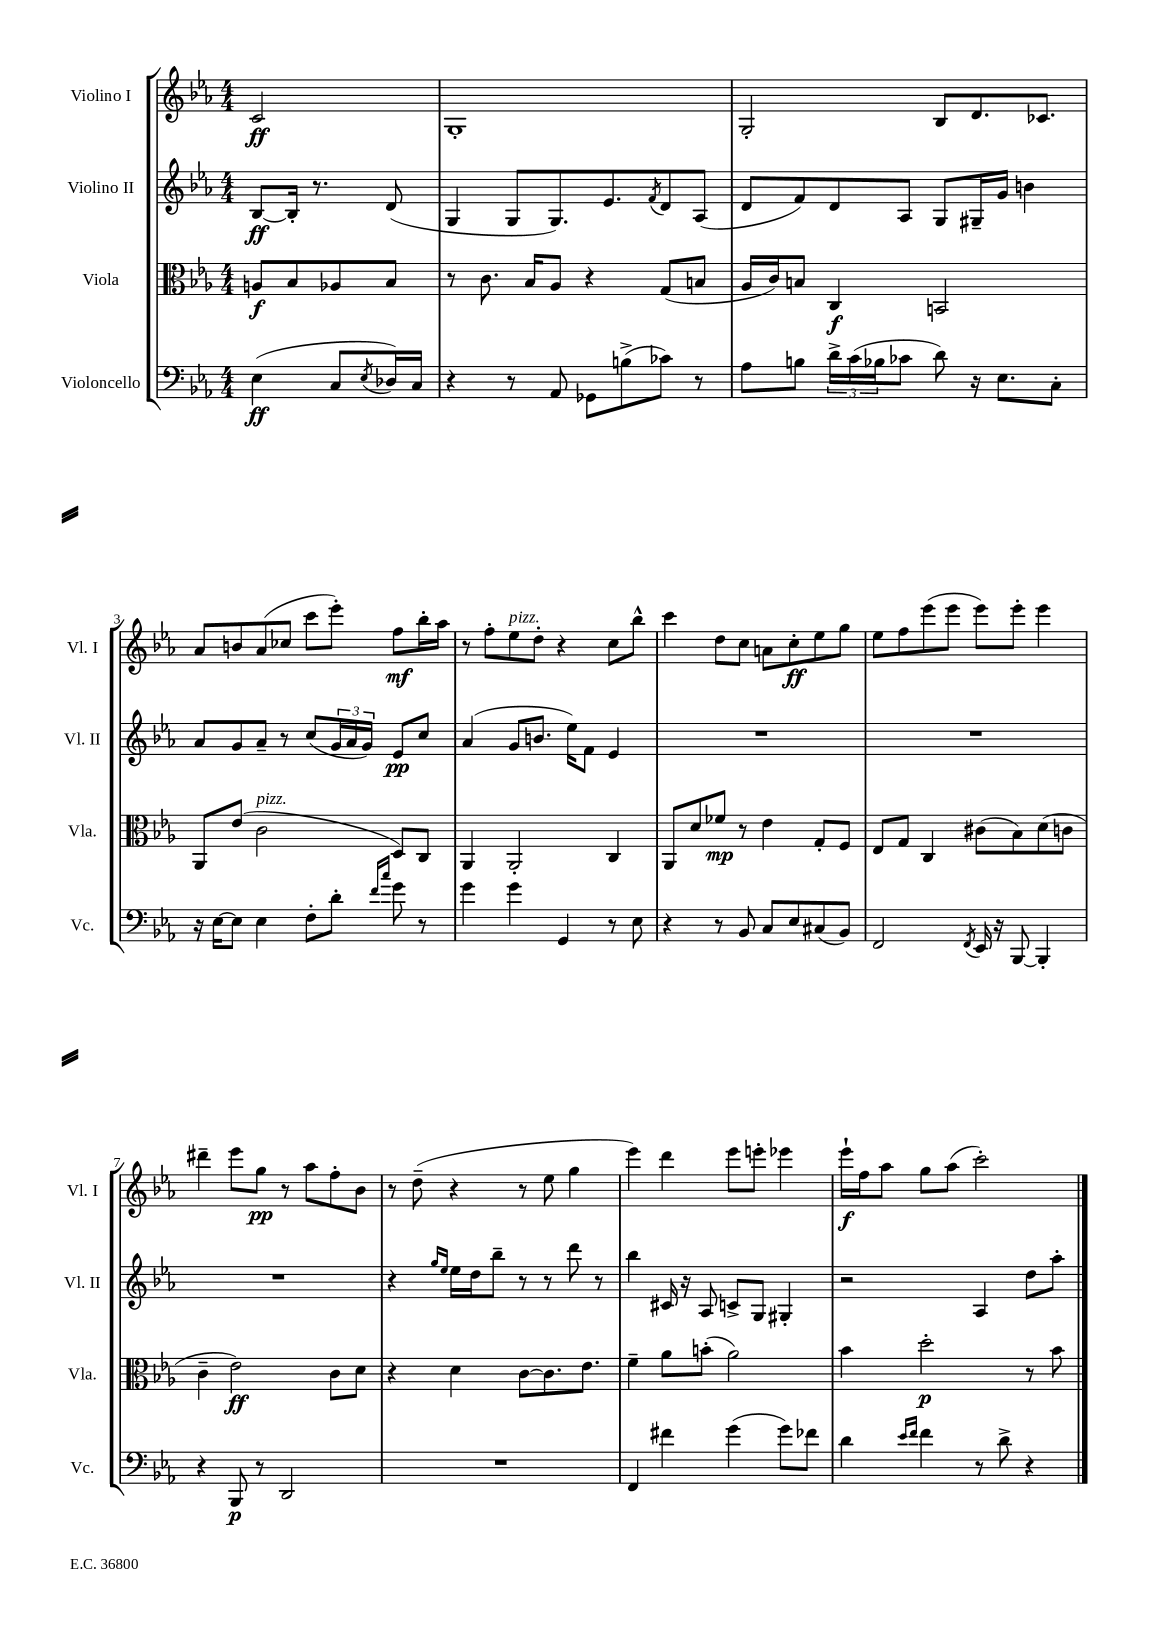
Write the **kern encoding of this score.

**kern	**dynam	**kern	**dynam	**kern	**dynam	**kern	**dynam
*part4	*part4	*part3	*part3	*part2	*part2	*part1	*part1
*staff4	*staff4	*staff3	*staff3	*staff2	*staff2	*staff1	*staff1
*I"Violoncello	*	*I"Viola	*	*I"Violino II	*	*I"Violino I	*
*I'Vc.	*	*I'Vla.	*	*I'Vl. II	*	*I'Vl. I	*
*clefF4	*	*clefC3	*	*clefG2	*	*clefG2	*
*k[b-e-a-]	*	*k[b-e-a-]	*	*k[b-e-a-]	*	*k[b-e-a-]	*
*M4/4	*	*M4/4	*	*M4/4	*	*M4/4	*
=	=	=	=	=	=	=	=
(4E-\	ff	8An/L	f	[8B-/L	ff	2c/	ff
.	.	8B-/	.	16B-'/Jk]	.	.	.
.	.	.	.	8.r	.	.	.
8C/L	.	8A-X/	.	.	.	.	.
8qE-/	.	.	.	.	.	.	.
16D-X/L)	.	8B-/J	.	(8d/	.	.	.
16C/JJ	.	.	.	.	.	.	.
=1	=1	=1	=1	=1	=1	=1	=1
4r	.	8r	.	4G/	.	1G'	.
.	.	8.c\	.	.	.	.	.
8r	.	.	.	8G/L	.	.	.
.	.	16B-/KL	.	.	.	.	.
8AA-/	.	8A-/J	.	8.G/)	.	.	.
8GG-X\L	.	4r	.	.	.	.	.
.	.	.	.	8.e-/	.	.	.
(8Bn^\	.	.	.	.	.	.	.
.	.	.	.	8qf/	.	.	.
8c-X\J)	.	(8G/L	.	8d/	.	.	.
8r	.	8Bn/J	.	(8A-/J	.	.	.
=2	=2	=2	=2	=2	=2	=2	=2
8A-\L	.	16A-/LL	.	8d/L	.	2G'/	.
.	.	16c/J)	.	.	.	.	.
8Bn\J	.	8Bn/J	.	8f/)	.	.	.
24d^\LL	.	4C/	f	8d/	.	.	.
(24c\	.	.	.	.	.	.	.
24B-X\J	.	.	.	.	.	.	.
8c-X\J	.	.	.	8A-/J	.	.	.
8d\)	.	2BBn/	.	8G/L	.	8B-/L	.
16r	.	.	.	16G#X~/L	.	8.d/	.
8.E-\L	.	.	.	16g/JJ	.	.	.
.	.	.	.	4bn\	.	.	.
.	.	.	.	.	.	8.c-X/J	.
8C'\J	.	.	.	.	.	.	.
!!LO:LB:g=z
=3	=3	=3	=3	=3	=3	=3	=3
16r	.	8AA-/L	.	8a-/L	.	8a-/L	.
[16E-\KL	.	.	.	.	.	.	.
8E-\J]	.	(8e-/J	.	8g/	.	8bn/	.
!	!	!LO:TX:a:i:t=pizz.	!	!	!	!	!
4E-\	.	2c\	.	8a-~/J	.	(8a-/	.
.	.	.	.	8r	.	8cc-X/J	.
8F'\L	.	.	.	(8cc/L	.	8ccc\L	.
8d'\J	.	.	.	24g/L	.	8eee-'\J)	.
.	.	.	.	24a-/	.	.	.
.	.	.	.	24g/JJ)	.	.	.
16qqf/LL	.	.	.	.	.	.	.
16qqcc/JJ	.	.	.	.	.	.	.
8g\	.	8D/L)	.	8e-/L	pp	8ff\L	mf
8r	.	8C/J	.	8cc/J	.	16bb-'\L	.
.	.	.	.	.	.	16aa-\JJ	.
=4	=4	=4	=4	=4	=4	=4	=4
4g\	.	4AA-/	.	(4a-/	.	8r	.
.	.	.	.	.	.	8ff'\L	.
!	!	!	!	!	!	!LO:TX:a:i:t=pizz.	!
4g\	.	2AA-'/	.	8g/L	.	8ee-\	.
.	.	.	.	8.bn/J	.	8dd'\J	.
4GG/	.	.	.	.	.	4r	.
.	.	.	.	16ee-\KL)	.	.	.
.	.	.	.	8f\J	.	.	.
8r	.	4C/	.	4e-/	.	8cc\L	.
8E-\	.	.	.	.	.	8bb-^^\J	.
=5	=5	=5	=5	=5	=5	=5	=5
4r	.	8AA-/L	.	1r	.	4ccc\	.
.	.	8d/	.	.	.	.	.
8r	.	8f-X/J	mp	.	.	8dd\L	.
8BB-/	.	8r	.	.	.	8cc\J	.
8C/L	.	4e-\	.	.	.	8an\L	.
8E-/	.	.	.	.	.	8cc'\	ff
(8C#X/	.	8G'/L	.	.	.	8ee-\	.
8BB-/J)	.	8F/J	.	.	.	8gg\J	.
=6	=6	=6	=6	=6	=6	=6	=6
2FF/	.	8E-/L	.	1r	.	8ee-\L	.
.	.	8G/J	.	.	.	8ff\	.
.	.	4C/	.	.	.	(8eee-\	.
.	.	.	.	.	.	8eee-\J	.
8qFF/	.	.	.	.	.	.	.
16EE-/	.	(8c#X\L	.	.	.	8eee-\L)	.
16r	.	.	.	.	.	.	.
[8BBB-/	.	8B-\)	.	.	.	8eee-'\J	.
4BBB-'/]	.	(8d\	.	.	.	4eee-\	.
.	.	8cn\J	.	.	.	.	.
!!LO:LB:g=z
=7	=7	=7	=7	=7	=7	=7	=7
4r	.	4c~\	.	1r	.	4ddd#X~\	.
8BBB-/	p	2e-\)	ff	.	.	8eee-\L	.
8r	.	.	.	.	.	8gg\J	pp
2DD/	.	.	.	.	.	8r	.
.	.	.	.	.	.	8aa-\L	.
.	.	8c\L	.	.	.	8ff'\	.
.	.	8d\J	.	.	.	8b-\J	.
=8	=8	=8	=8	=8	=8	=8	=8
1r	.	4r	.	4r	.	8r	.
.	.	.	.	.	.	(8dd~\	.
.	.	.	.	16qqgg/LL	.	.	.
.	.	.	.	16qqee-/JJ	.	.	.
.	.	4d\	.	16ee-\LL	.	4r	.
.	.	.	.	16dd\J	.	.	.
.	.	.	.	8bb-~\J	.	.	.
.	.	[8c\L	.	8r	.	8r	.
.	.	8.c\]	.	8r	.	8ee-\	.
.	.	.	.	8ddd\	.	4gg\	.
.	.	8.e-\J	.	.	.	.	.
.	.	.	.	8r	.	.	.
=9	=9	=9	=9	=9	=9	=9	=9
4FF/	.	4f~\	.	4bb-\	.	4eee-\)	.
4f#X\	.	8a-\L	.	16c#X/	.	4ddd\	.
.	.	.	.	16r	.	.	.
.	.	(8bn'\J	.	8A-/	.	.	.
(4g\	.	2a-\)	.	8cn^/L	.	8eee-\L	.
.	.	.	.	8G/J	.	8eeen'\J	.
8g\L)	.	.	.	4G#X'/	.	4eee-X\	.
8f-X\J	.	.	.	.	.	.	.
=10	=10	=10	=10	=10	=10	=10	=10
4d\	.	4b-\	.	2r	.	16eee-`\LL	f
.	.	.	.	.	.	16ff\J	.
.	.	.	.	.	.	8aa-\J	.
16qqe-/LL	.	.	.	.	.	.	.
16qqf/JJ	.	.	.	.	.	.	.
4f\	.	2dd'\	p	.	.	8gg\L	.
.	.	.	.	.	.	(8aa-\J	.
8r	.	.	.	4A-/	.	2ccc'\)	.
8d^\	.	.	.	.	.	.	.
4r	.	8r	.	8dd\L	.	.	.
.	.	8b-\	.	8aa-'\J	.	.	.
==	==	==	==	==	==	==	==
*-	*-	*-	*-	*-	*-	*-	*-
